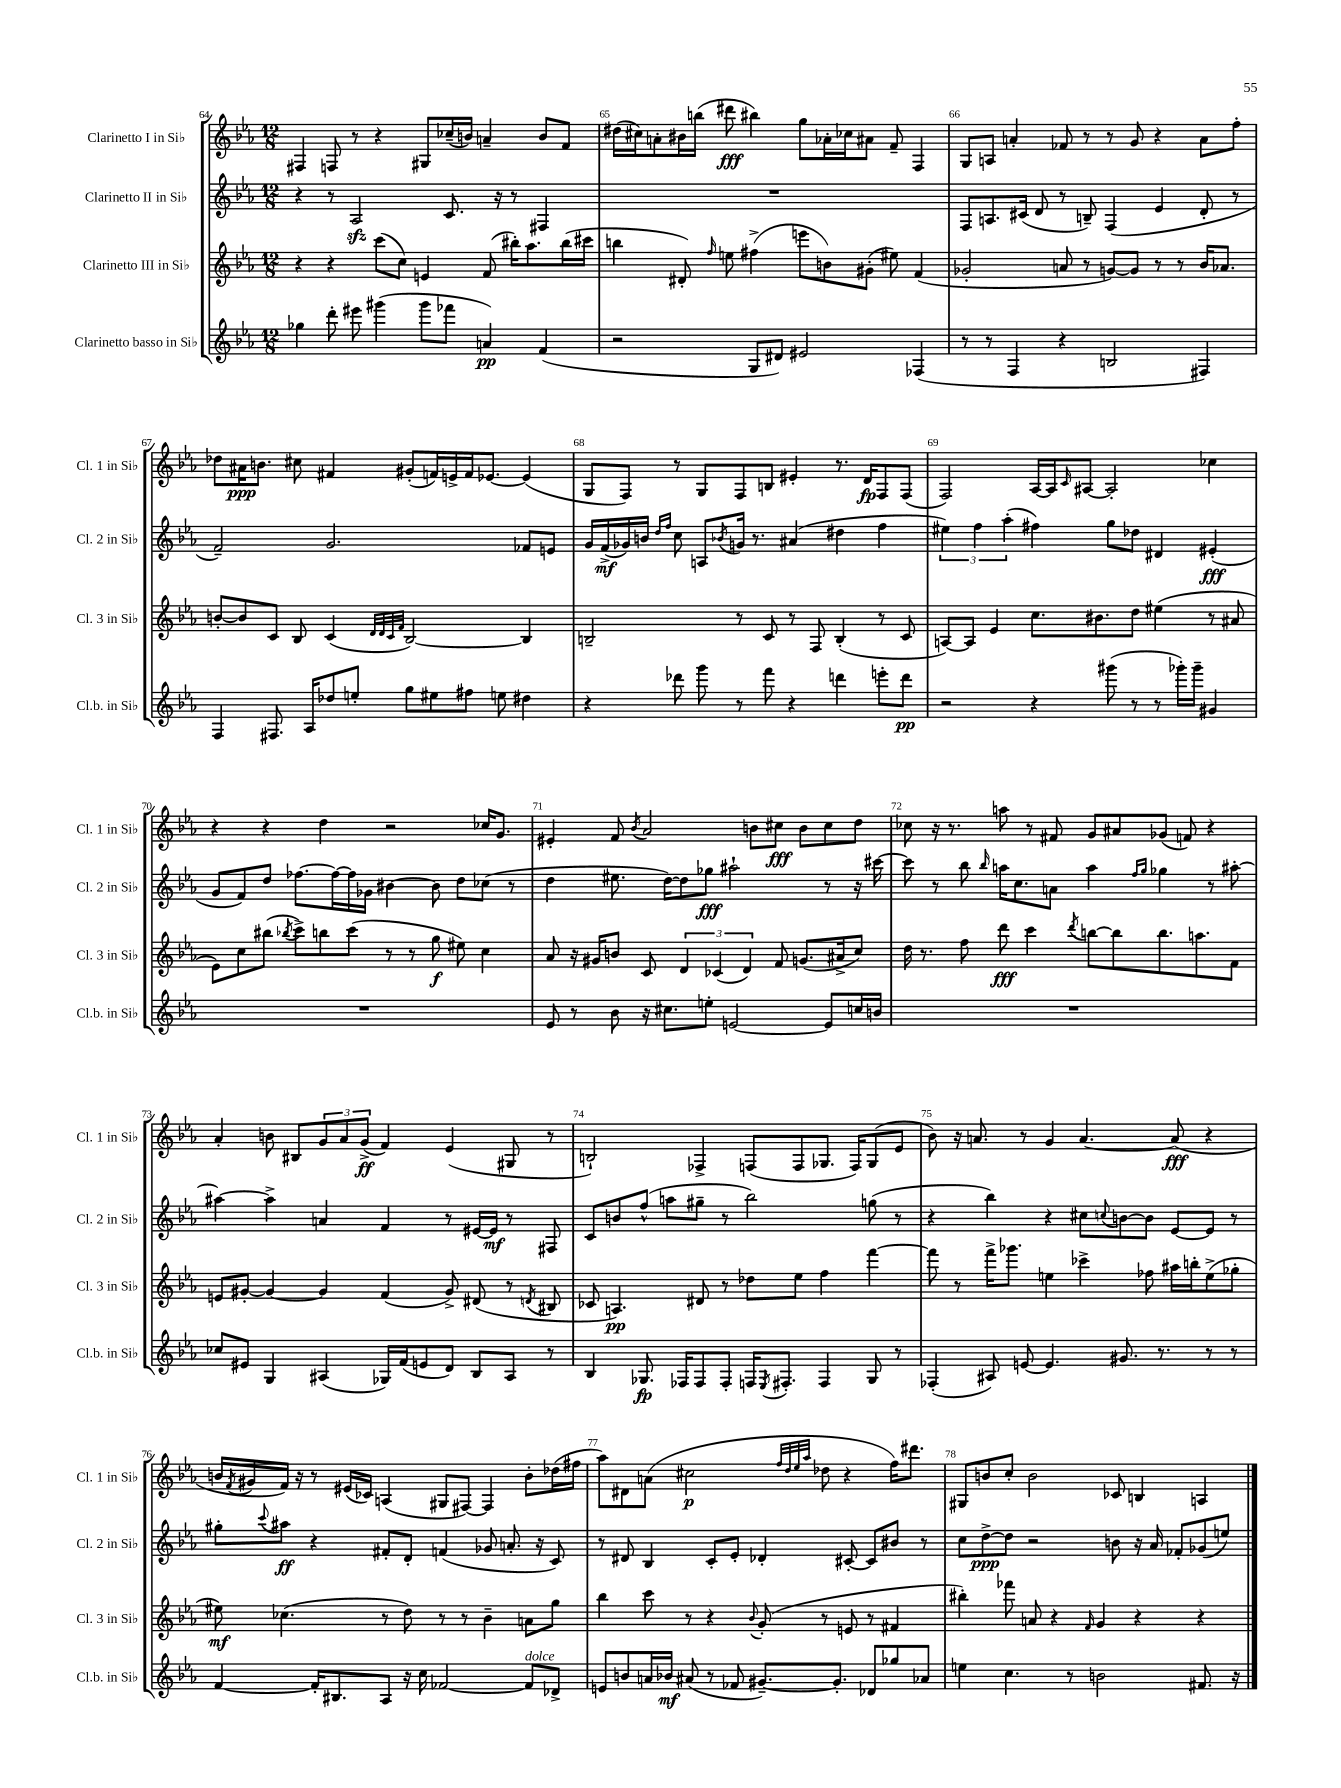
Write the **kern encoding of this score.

**kern	**dynam	**kern	**dynam	**kern	**dynam	**kern	**dynam
*part4	*part4	*part3	*part3	*part2	*part2	*part1	*part1
*staff4	*staff4	*staff3	*staff3	*staff2	*staff2	*staff1	*staff1
*I"Clarinetto basso in Si♭	*	*I"Clarinetto III in Si♭	*	*I"Clarinetto II in Si♭	*	*I"Clarinetto I in Si♭	*
*I'Cl.b. in Si♭	*	*I'Cl. 3 in Si♭	*	*I'Cl. 2 in Si♭	*	*I'Cl. 1 in Si♭	*
*clefG2	*	*clefG2	*	*clefG2	*	*clefG2	*
*k[b-e-a-]	*	*k[b-e-a-]	*	*k[b-e-a-]	*	*k[b-e-a-]	*
*M12/8	*	*M12/8	*	*M12/8	*	*M12/8	*
=64	=64	=64	=64	=64	=64	=64	=64
4gg-X\	.	4r	.	4r	.	4F#X/	.
8ddd'\	.	4r	.	8r	.	8Fn/	.
8eee#X\	.	.	.	2A-zz/	.	8r	.
(4ggg#X\	.	(8ccc\L	.	.	.	4r	.
.	.	8cc\J)	.	.	.	.	.
8ggg#\L	.	4en/	.	.	.	8G#X/L	.
8fff-X\J	.	.	.	8.c/	.	(16cc-X~/L	.
.	.	.	.	.	.	16bn/JJ)	.
4an/)	pp	(8f/	.	.	.	4an~/	.
.	.	.	.	16r	.	.	.
.	.	16bb#X'\KL)	.	8r	.	.	.
.	.	8.aa-\	.	.	.	.	.
(4f/	.	.	.	4F#X/	.	8b/L	.
.	.	(16bb#\L	.	.	.	8f/J	.
.	.	16ccc#X\JJ	.	.	.	.	.
=65	=65	=65	=65	=65	=65	=65	=65
2r	.	4bbn\	.	1.r	.	(16dd#X\LL	.
.	.	.	.	.	.	16cc#X\J)	.
.	.	.	.	.	.	8an'\	.
.	.	8d#X'/)	.	.	.	16b#X\L	.
.	.	.	.	.	.	(16bbn\JJ	.
.	.	16qqff/	.	.	.	.	.
.	.	8een\	.	.	.	8ddd#X\	fff
8G/L	.	(4ff#X^\	.	.	.	4bb#X\)	.
8d#X/J)	.	.	.	.	.	.	.
2e#X/	.	8eeen\L	.	.	.	8gg\L	.
.	.	8bn\)	.	.	.	16a-X'\L	.
.	.	.	.	.	.	16cc-X\J	.
.	.	(8g#X'\J	.	.	.	8a#X\J	.
.	.	8ee#X\)	.	.	.	8f~/	.
(4F-X/	.	(4f/	.	.	.	4F/	.
=66	=66	=66	=66	=66	=66	=66	=66
8r	.	2g-X'/	.	8F/L	.	8G/L	.
8r	.	.	.	8.An/	.	8An/J	.
4F/	.	.	.	.	.	4an'/	.
.	.	.	.	(16c#X/Jk	.	.	.
.	.	.	.	8d/	.	.	.
4r	.	8an/	.	8r	.	8f-X/	.
.	.	8r	.	8Bn~/)	.	8r	.
2Bn/	.	[8gn/L)	.	(4F/	.	8r	.
.	.	8g/J]	.	.	.	8g/	.
.	.	8r	.	4e-/	.	4r	.
.	.	8r	.	.	.	.	.
4F#X/)	.	16b-/KL	.	8d'/	.	8a\L	.
.	.	8.a-X/J	.	.	.	.	.
.	.	.	.	8r	.	8ff'\J	.
!!LO:LB:g=z
=67	=67	=67	=67	=67	=67	=67	=67
4F/	.	[8bn'/L	.	2f~/)	.	8dd-X\L	.
.	.	8b/]	.	.	.	16a#X\K	ppp
.	.	.	.	.	.	8.bn\J	.
8.F#X/	.	8c/J	.	.	.	.	.
.	.	8B-/	.	.	.	8cc#X\	.
16A-/KL	.	.	.	.	.	.	.
8dd-X/	.	(4c/	.	2.g/	.	4f#X/	.
8een'/J	.	.	.	.	.	.	.
.	.	32qqd/LLL	.	.	.	.	.
.	.	32qqd/	.	.	.	.	.
.	.	32qqc/	.	.	.	.	.
.	.	32qqf/JJJ	.	.	.	.	.
8gg\L	.	[2B-/)	.	.	.	(8g#X'/L	.
8ee#X\	.	.	.	.	.	16fn/L)	.
.	.	.	.	.	.	16en^/	.
8ff#X\J	.	.	.	.	.	16f/J	.
.	.	.	.	.	.	[8.e-X/J	.
8een\	.	.	.	.	.	.	.
4dd#X\	.	4B-/]	.	8f-X/L	.	(4e-/]	.
.	.	.	.	8en/J	.	.	.
=68	=68	=68	=68	=68	=68	=68	=68
4r	.	2Bn~/	.	16g/LL	.	8G/L	.
.	.	.	.	(16f^/	mf	.	.
.	.	.	.	16g-X/)	.	8F/J)	.
.	.	.	.	16bn/JJ	.	.	.
.	.	.	.	16qqdd/LL	.	.	.
.	.	.	.	16qqff/JJ	.	.	.
8ddd-X\	.	.	.	8cc\	.	8r	.
8ggg\	.	.	.	8An/L	.	8G/L	.
.	.	.	.	8qb-X/	.	.	.
8r	.	8r	.	16gn/Jk	.	8F/	.
.	.	.	.	8.r	.	.	.
8fff\	.	8c/	.	.	.	8Bn/J	.
4r	.	8r	.	(4a#X/	.	4e#X'/	.
.	.	8F/	.	.	.	.	.
4dddn\	.	(4B'/	.	4dd#X\	.	8.r	.
.	.	.	.	.	.	16d/KL	fp
8eeen'\L	.	8r	.	4ff\	.	8F/	.
8ddd\J	pp	8c/	.	.	.	(8F/J	.
=69	=69	=69	=69	=69	=69	=69	=69
2r	.	[8An/L)	.	6ee#X\)	.	2F/)	.
.	.	8A/J]	.	.	.	.	.
.	.	.	.	6ff\	.	.	.
.	.	4e-/	.	.	.	.	.
.	.	.	.	(6aa-'\	.	.	.
4r	.	8.cc\L	.	4ff#X\)	.	[16A-/LL	.
.	.	.	.	.	.	16A-/J]	.
.	.	.	.	.	.	16qqc/	.
.	.	.	.	.	.	[8A#X/J	.
.	.	8.b#X\	.	.	.	.	.
(8ggg#X\	.	.	.	8gg\L	.	2A#'/]	.
8r	.	8dd\J	.	8dd-X\J	.	.	.
8r	.	(4ee#X\	.	4d#X/	.	.	.
16ggg-X'\LL)	.	.	.	.	.	.	.
16ggg-~\JJ	.	.	.	.	.	.	.
4g#X/	.	8r	.	(4e#X'/	fff	4cc-X\	.
.	.	8a#X/	.	.	.	.	.
!!LO:LB:g=z
=70	=70	=70	=70	=70	=70	=70	=70
1.r	.	8e-\L)	.	8g/L	.	4r	.
.	.	8cc\	.	8f/)	.	.	.
.	.	(8bb#X\J	.	8dd/J	.	4r	.
.	.	8qbb-X/	.	.	.	.	.
.	.	8ccc^\L)	.	[8.ff-X\L	.	.	.
.	.	8bbn\	.	.	.	4dd\	.
.	.	.	.	16ff-\L_	.	.	.
.	.	(8ccc\J	.	16ff-\]	.	.	.
.	.	.	.	16g-X\JJ	.	.	.
.	.	8r	.	[4b#X\	.	2r	.
.	.	8r	.	.	.	.	.
.	.	8gg\	f	8b#\]	.	.	.
.	.	8ee#X\)	.	8dd\L	.	.	.
.	.	4cc\	.	(8cc-X\J	.	16cc-X/KL	.
.	.	.	.	.	.	8.g/J	.
.	.	.	.	8r	.	.	.
=71	=71	=71	=71	=71	=71	=71	=71
8e-/	.	8a-/	.	4dd\	.	4e#X'/	.
8r	.	16r	.	.	.	.	.
.	.	16g#X/KL	.	.	.	.	.
8b-\	.	8bn/J	.	8.ee#X\	.	8f/	.
.	.	.	.	.	.	8qb-/	.
16r	.	8c/	.	.	.	2a-/	.
8.cc#X\L	.	.	.	[16dd\KL)	.	.	.
.	.	6d/	.	8dd\]	.	.	.
8een'\J	.	.	.	8gg-X\J	fff	.	.
.	.	(6c-X/	.	.	.	.	.
[2en/	.	.	.	2aa#X`\	.	.	.
.	.	6d/)	.	.	.	.	.
.	.	.	.	.	.	8bn\L	.
.	.	8f/	.	.	.	8cc#X\J	fff
.	.	(8.gn/L	.	.	.	8b\L	.
8e/L]	.	.	.	8r	.	8cc#\	.
.	.	16a#X^/k	.	.	.	.	.
16ccn/L	.	8cc/J)	.	16r	.	8dd\J	.
16bn/JJ	.	.	.	[16ccc#X\	.	.	.
=72	=72	=72	=72	=72	=72	=72	=72
1.r	.	16dd\	.	8ccc#\]	.	8cc-X\	.
.	.	8.r	.	.	.	.	.
.	.	.	.	8r	.	16r	.
.	.	.	.	.	.	8.r	.
.	.	8ff\	.	8bb-\	.	.	.
.	.	.	.	16qqbb-/	.	.	.
.	.	8ddd\	fff	16aan\KL	.	8aan\	.
.	.	.	.	8.cc\	.	.	.
.	.	4ccc\	.	.	.	8r	.
.	.	.	.	8an\J	.	8f#X/	.
.	.	8qddd/	.	.	.	.	.
.	.	[8bbn\L	.	4aa\	.	8g/L	.
.	.	8bb\]	.	.	.	8a#X/	.
.	.	.	.	16qqff/LL	.	.	.
.	.	.	.	16qqgg/JJ	.	.	.
.	.	8.bb\	.	4gg-X\	.	(8g-X/J	.
.	.	.	.	.	.	8fn/)	.
.	.	8.aan\	.	.	.	.	.
.	.	.	.	8r	.	4r	.
.	.	8f\J	.	[8aa#X'\	.	.	.
!!LO:LB:g=z
=73	=73	=73	=73	=73	=73	=73	=73
8cc-X/L	.	8en/L	.	4aa#X\_	.	4a-'/	.
8e#X/J	.	[8g#X'/J	.	.	.	.	.
4G/	.	4g#/_	.	4aa#^\]	.	8bn\	.
.	.	.	.	.	.	8B#X/L	.
(4A#X/	.	4g#/]	.	4an/	.	12g/	.
.	.	.	.	.	.	12a-/	.
.	.	.	.	.	.	(12g^/J	ff
16G-X/LL)	.	(4f/	.	4f/	.	4f/)	.
(16f/J	.	.	.	.	.	.	.
8en/	.	.	.	.	.	.	.
8d/J)	.	8g#^/)	.	8r	.	(4e-/	.
8B-/L	.	(8d#X/	.	[16e#X/LL	.	.	.
.	.	.	.	16e#/JJ]	mf	.	.
8A#/J	.	8r	.	8r	.	8G#X/	.
.	.	8qdn/	.	.	.	.	.
8r	.	8B#X/	.	8F#X/	.	8r	.
=74	=74	=74	=74	=74	=74	=74	=74
4B-/	.	8c-X/	.	8c/L	.	2Bn`/)	.
.	.	4.An/)	pp	8bn/	.	.	.
8.G-X/	fp	.	.	(8ff^^/J	.	.	.
.	.	.	.	8aan\L	.	.	.
16F-X/KL	.	.	.	.	.	.	.
8F-/	.	8d#X/	.	8gg#X~\J	.	4F-X^/	.
8F-'/J	.	8r	.	8r	.	.	.
16Fn/KL	.	8dd-X\L	.	2bb-\)	.	(8Fn/L	.
8qE-/	.	.	.	.	.	.	.
8.F#X'/J	.	.	.	.	.	.	.
.	.	8ee-\J	.	.	.	8F/	.
4F#/	.	4ff\	.	.	.	8.G-X/J	.
.	.	.	.	.	.	16F/KL)	.
8G-/	.	[4fff\	.	(8ggn\	.	(8G-/	.
8r	.	.	.	8r	.	8e-/J	.
=75	=75	=75	=75	=75	=75	=75	=75
(4F-X'/	.	8fff\]	.	4r	.	8b-\)	.
.	.	8r	.	.	.	16r	.
.	.	.	.	.	.	8.an/	.
8A#X/)	.	16fff^\KL	.	4bb-\)	.	.	.
.	.	8.ggg-X\J	.	.	.	.	.
[8en/	.	.	.	.	.	8r	.
4.e/]	.	4een\	.	4r	.	4g/	.
.	.	4ccc-X^\	.	8cc#X\L	.	[4.a/	.
.	.	.	.	8qqccn/	.	.	.
8.g#X/	.	.	.	[8bn\	.	.	.
.	.	8ff-X\	.	8b\J]	.	.	.
8.r	.	.	.	.	.	.	.
.	.	16aa#X\LL	.	[8e-/L	.	(8a/]	fff
.	.	16bbn'\J	.	.	.	.	.
8r	.	(8ee^\	.	8e-/J]	.	4r	.
8r	.	8gg-X'\J	.	8r	.	.	.
!!LO:LB:g=z
=76	=76	=76	=76	=76	=76	=76	=76
[4f/	.	8ee#X\)	mf	8gg#X'\L	.	16bn/LL	.
.	.	.	.	.	.	8qf/	.
.	.	.	.	.	.	16g#X/	.
.	.	.	.	8qqccc/	.	.	.
.	.	(4.cc-X\	.	8aa#X\J	ff	16f/JJ)	.
.	.	.	.	.	.	16r	.
16f'/KL]	.	.	.	4r	.	8r	.
8.B#X/	.	.	.	.	.	.	.
.	.	.	.	.	.	(16e#X/LL	.
.	.	.	.	.	.	16c-X/JJ)	.
8A-/J	.	8r	.	8f#X'/L	.	(4An/	.
16r	.	8dd\)	.	8d'/J	.	.	.
16cc\	.	.	.	.	.	.	.
[2f-X/	.	8r	.	(4fn/	.	8G#X/L	.
.	.	8r	.	.	.	[8F#X/J)	.
.	.	4b-~\	.	8g-X/	.	4F#/]	.
.	.	.	.	8.an'/	.	.	.
!LO:TX:a:i:t=dolce	!	!	!	!	!	!	!
8f-/L]	.	8an\L	.	.	.	8b'\L	.
.	.	.	.	16r	.	.	.
8d-X^/J	.	8gg\J	.	8c/)	.	(16dd-X\L	.
.	.	.	.	.	.	16ff#X\JJ	.
=77	=77	=77	=77	=77	=77	=77	=77
8en/L	.	4bb-\	.	8r	.	8aa-\L)	.
8bn/	.	.	.	8d#X/	.	8d#X\	.
16an/L	.	8ccc\	.	4B-/	.	(8an\J	.
16b-X/JJ	mf	.	.	.	.	.	.
(8a#X/	.	8r	.	.	.	2cc#X\	p
8r	.	4r	.	8c'/L	.	.	.
8f-X/	.	.	.	8e-'/J	.	.	.
.	.	8qqb-/	.	.	.	.	.
[8.g#X~/L)	.	(8g'/	.	4d-X'/	.	.	.
.	.	.	.	.	.	32qqff/LLL	.
.	.	.	.	.	.	32qqdd/	.
.	.	.	.	.	.	32qqee-/	.
.	.	.	.	.	.	32qqaa-/JJJ	.
.	.	8r	.	.	.	8dd-X\	.
8.g#'/J]	.	.	.	.	.	.	.
.	.	8en/	.	[8c#X'/	.	4r	.
8d-X/L	.	8r	.	8c#/L]	.	.	.
8gg-X/	.	4f#X/	.	8b#X/J	.	16ff\KL)	.
.	.	.	.	.	.	8.ddd#X\J	.
8a-X/J	.	.	.	8r	.	.	.
=78	=78	=78	=78	=78	=78	=78	=78
4een\	.	4bb#X'\)	.	8cc\L	.	8G#X/L	.
.	.	.	.	[8dd^\	ppp	8bn/	.
4.cc\	.	8fff-X\	.	8dd\J]	.	8cc'/J	.
.	.	8an/	.	2r	.	2b\	.
.	.	4r	.	.	.	.	.
8r	.	.	.	.	.	.	.
.	.	16qqf/	.	.	.	.	.
2bn\	.	4g/	.	.	.	.	.
.	.	.	.	8bn\	.	8c-X/	.
.	.	4r	.	16r	.	4Bn/	.
.	.	.	.	16a-/	.	.	.
.	.	.	.	8f-X'/L	.	.	.
8.f#X/	.	4r	.	(8g-X/	.	4An/	.
.	.	.	.	8een/J)	.	.	.
16r	.	.	.	.	.	.	.
==	==	==	==	==	==	==	==
*-	*-	*-	*-	*-	*-	*-	*-
